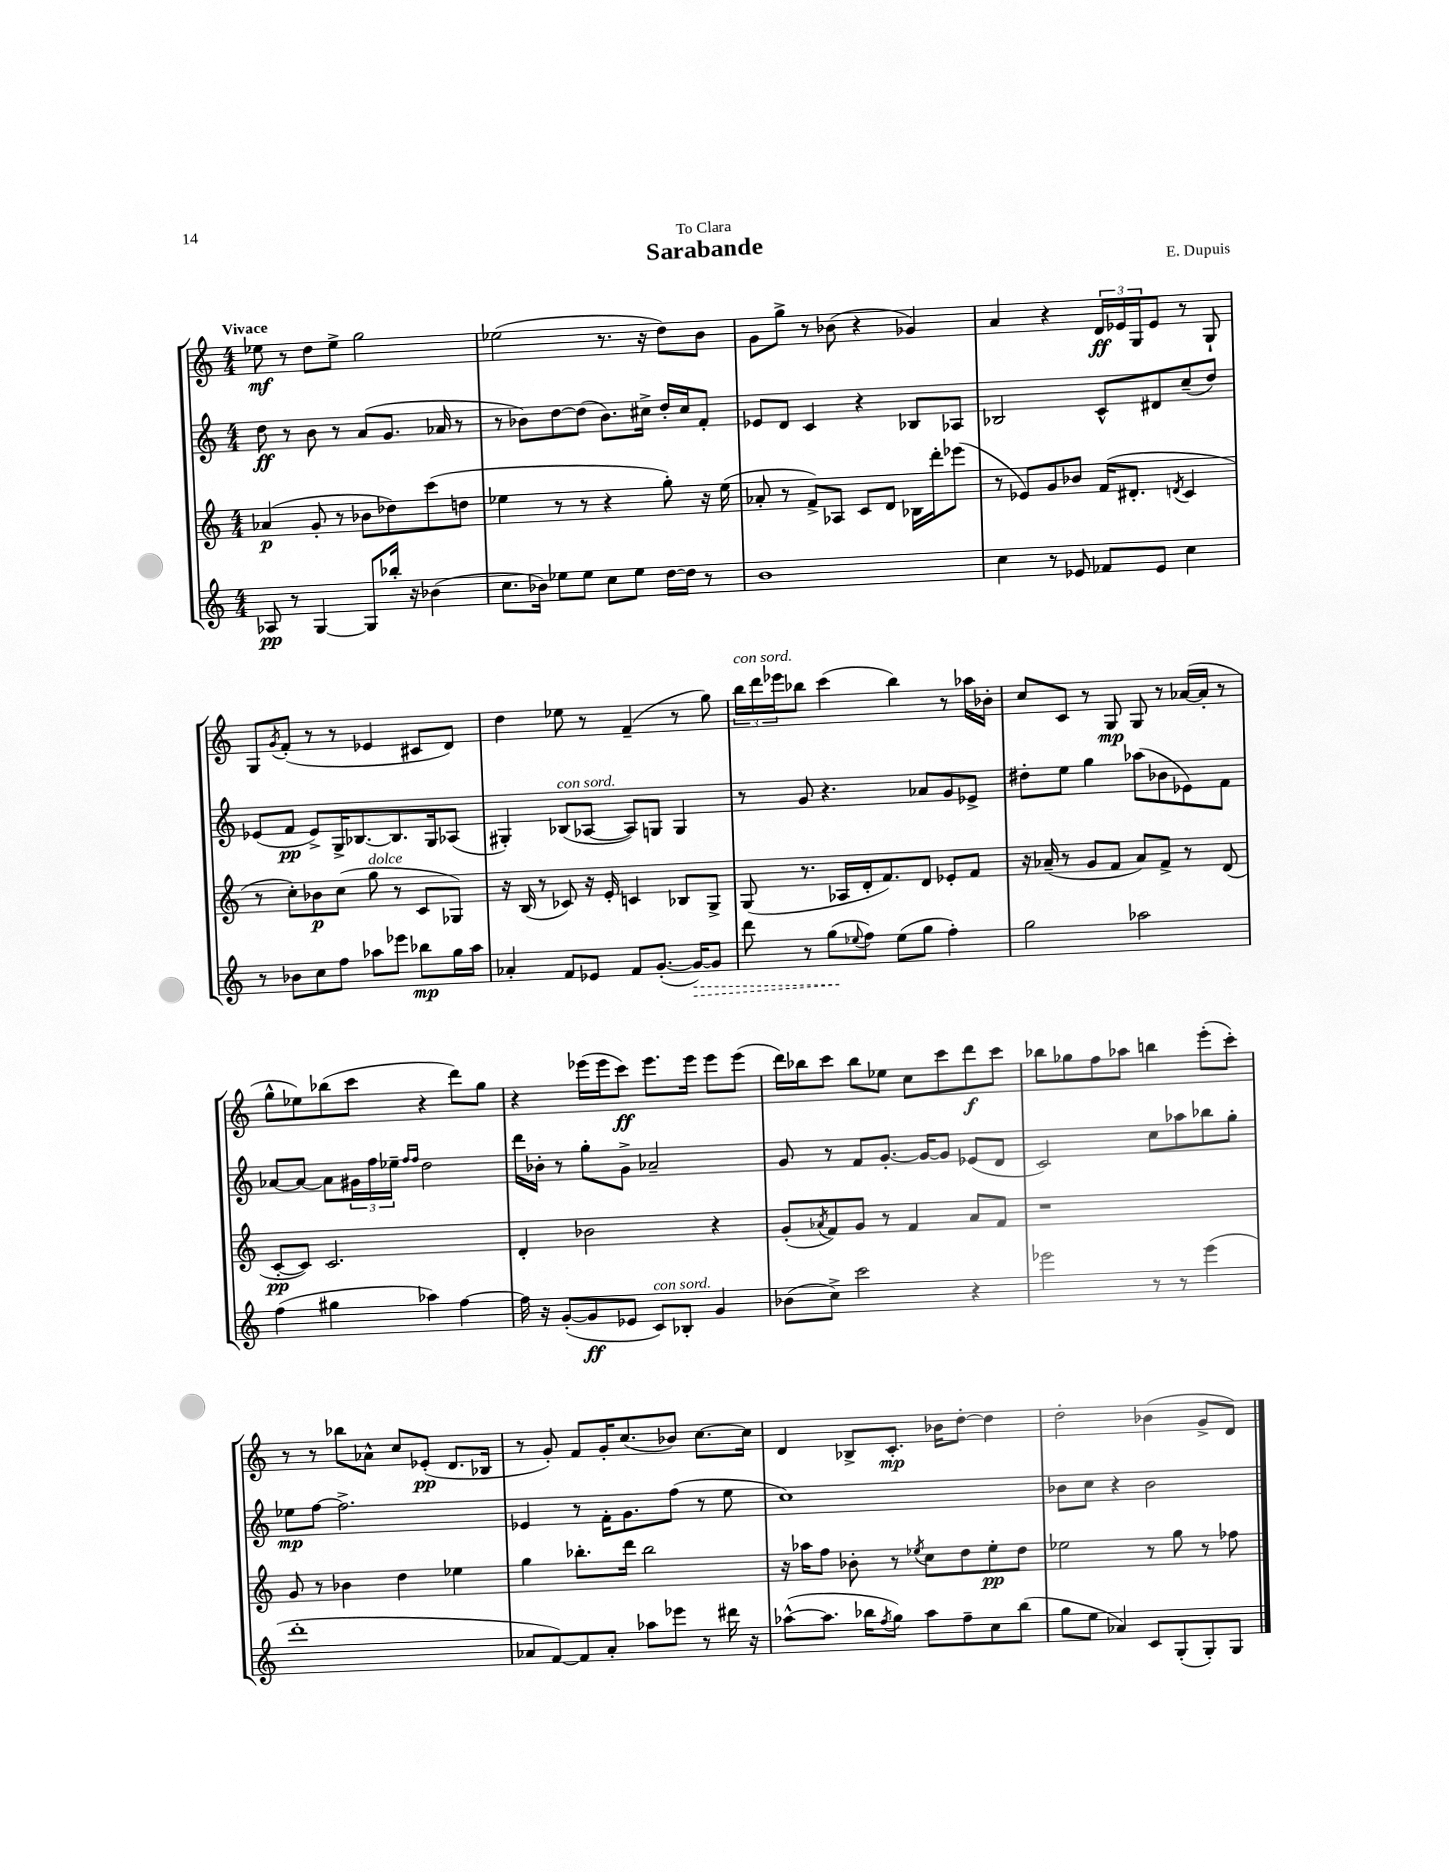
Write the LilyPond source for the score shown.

\header { title = "Sarabande" composer = "E. Dupuis" dedication = "To Clara" }
<<
\new StaffGroup <<
\new Staff = "s0" {
    \clef treble \key c \major \numericTimeSignature \time 4/4 \tempo "Vivace"
    ees''8\mf r8 d''8 ees''8-> g''2 |
    ees''2( r8. r16 d''8) b'8 |
    g'8 g''8-> r8 bes'8( r4 ges'4) |
    a'4 r4 \tuplet 3/2 { d'16\ff ees'16 g16 } ees'8 r8 g8-! |
    g8 \acciaccatura { g'8 } f'8-.( r8 r8 ees'4 cis'8 d'8) |
    d''4 ees''8 r8 f'4--( r8 g''8) |
    \tuplet 3/2 { b''16^\markup { \italic "con sord." } d'''16 ees'''16 } bes''8 c'''4( bes''4) r8 aes''16 bes'16-. |
    c''8 c'8 r8 g8\mp g8 r8 aes'16~( aes'16-. r8 |
    g''8-^ ees''8) bes''8( c'''8 r4 d'''8) g''8 |
    r4 ees'''16( ees'''16 c'''8\ff) ees'''8. ees'''16 ees'''8 ees'''8( |
    d'''16) bes''16 c'''8 bes''8 ees''8 c''8 c'''8 d'''8\f c'''8 |
    bes''8 ges''8 f''8 aes''8 b''4 e'''8-.( c'''8-.) |
    r8 r8 bes''8 aes'8-^ c''8 ees'8-.\pp( d'8. bes16 |
    r8 g'8-.) f'8 g'16-. c''8.( bes'8) c''8.~ c''16 |
    d'4 bes8-> c'8.-.\mp bes'16 d''8~-. d''4 |
    d''2-. bes'4( g'8-> d'8) \bar "|." |
}
\new Staff = "s1" {
    \clef treble \key c \major \numericTimeSignature \time 4/4
    d''8\ff r8 b'8 r8 a'8( g'8. aes'16 r8 |
    r8 bes'8) d''8~ d''8( bes'8.) cis''16-> d''16-. cis''16 f'8-. |
    ees'8 d'8 c'4 r4 bes8 aes8 |
    bes2 c'8-^ dis'8 c''8--( d''8) |
    ees'8( f'8\pp ees'8->) g16-> bes8.~ bes8. g16 aes8( |
    gis4-.) bes8^\markup { \italic "con sord." }( aes8~ aes8) g8 g4 |
    r8 g'8 r4. aes'8 g'8 ees'8-> |
    dis''8-. e''8 g''4 aes''8( bes'8 ees'8) f'8 |
    aes'8~ aes'8~ aes'8 \tuplet 3/2 { gis'16 f''16 ees''16-- } \grace { f''16 f''16 } d''2 |
    d'''16 bes'16-. r8 g''8-. g'8-> aes'2-- |
    g'8 r8 f'8 g'8.~-. g'16~ g'8 ees'8( d'8 |
    c'2) c''8 aes''8 bes''8 g''8-. |
    ees''8\mp f''8~ f''2.-> |
    ees'4 r8 f'16-. g'8. f''8( r8 e''8 |
    c''1) |
    bes'8 c''8 r4 bes'2 \bar "|." |
}
\new Staff = "s2" {
    \clef treble \key c \major \numericTimeSignature \time 4/4
    aes'4\p( g'8-. r8 bes'8 des''8) c'''8( d''8 |
    ees''4 r8 r8 r4 g''8-.) r16 ees''16( |
    aes'8-. r8 f'8->) aes8 c'8 d'8 bes16 d'''16-. ees'''8( |
    r8 ees'8) g'8 bes'8 f'16( dis'8.-. \acciaccatura { d'8 } c'4 |
    r8 c''8-.) bes'8\p c''8( g''8^\markup { \italic "dolce" } r8 c'8 ges8) |
    r16 b16( r8 ces'8) r16 e'16-. c'4 bes8 g8-> |
    g8( r8. aes16 d'16-. f'8.) d'8 ees'8-. f'8 |
    r16 aes'16--( r8 g'8 f'8 aes'8) f'8-> r8 d'8( |
    c'8~-.\pp c'8) c'2. |
    d'4-. bes'2 r4 |
    g'8-.( \acciaccatura { aes'8 } f'8) g'8 r8 f'4 aes'8 f'8 |
    r1 |
    g'8 r8 bes'4 d''4 ees''4 |
    g''4 bes''8.-. d'''16 bes''2 |
    r16 aes''16 f''8 bes'8-. r8 \acciaccatura { ees''8 } c''8 d''8 ees''8-.\pp d''8 |
    ees''2 r8 g''8 r8 fes''8 \bar "|." |
}
\new Staff = "s3" {
    \clef treble \key c \major \numericTimeSignature \time 4/4
    aes8\pp r8 g4~ g8 bes''16-. r16 bes'4( |
    c''8. bes'16) ees''8 ees''8 c''8 ees''8 d''16~ d''16 r8 |
    b'1 |
    c''4 r8 ees'8 fes'8 ees'8 c''4 |
    r8 bes'8 c''8 f''8 aes''8 ees'''8 bes''8\mp g''16 aes''16 |
    aes'4-. f'8 ees'8 f'8 g'8.~-.( \once \override Hairpin.style = #'dashed-line g'16~\>) g'8 |
    d'''8 r8 g''8\!( \appoggiatura { ees''8 } f''8) ees''8( g''8 f''4-.) |
    g''2 aes''2 |
    f''4( gis''4 aes''4) f''4~ |
    f''16 r16 g'8~-.( g'8\ff ees'8 c'8^\markup { \italic "con sord." }) bes8-. g'4 |
    bes'8( c''8->) c'''2 r4 |
    ees'''2 r8 r8 ees'''4( |
    d'''1-. |
    aes'8 f'8~) f'8 aes'8-. aes''8 ees'''8 r8 dis'''16 r16 |
    aes''8~-^( aes''8. bes''16 \acciaccatura { f''8 } g''8) aes''8 f''8-- c''8 bes''8( |
    g''8 e''8 aes'4) c'8 g8-.( g8-.) g8 \bar "|." |
}
>>
>>
\layout { \context { \Score \remove "Bar_number_engraver" } }
